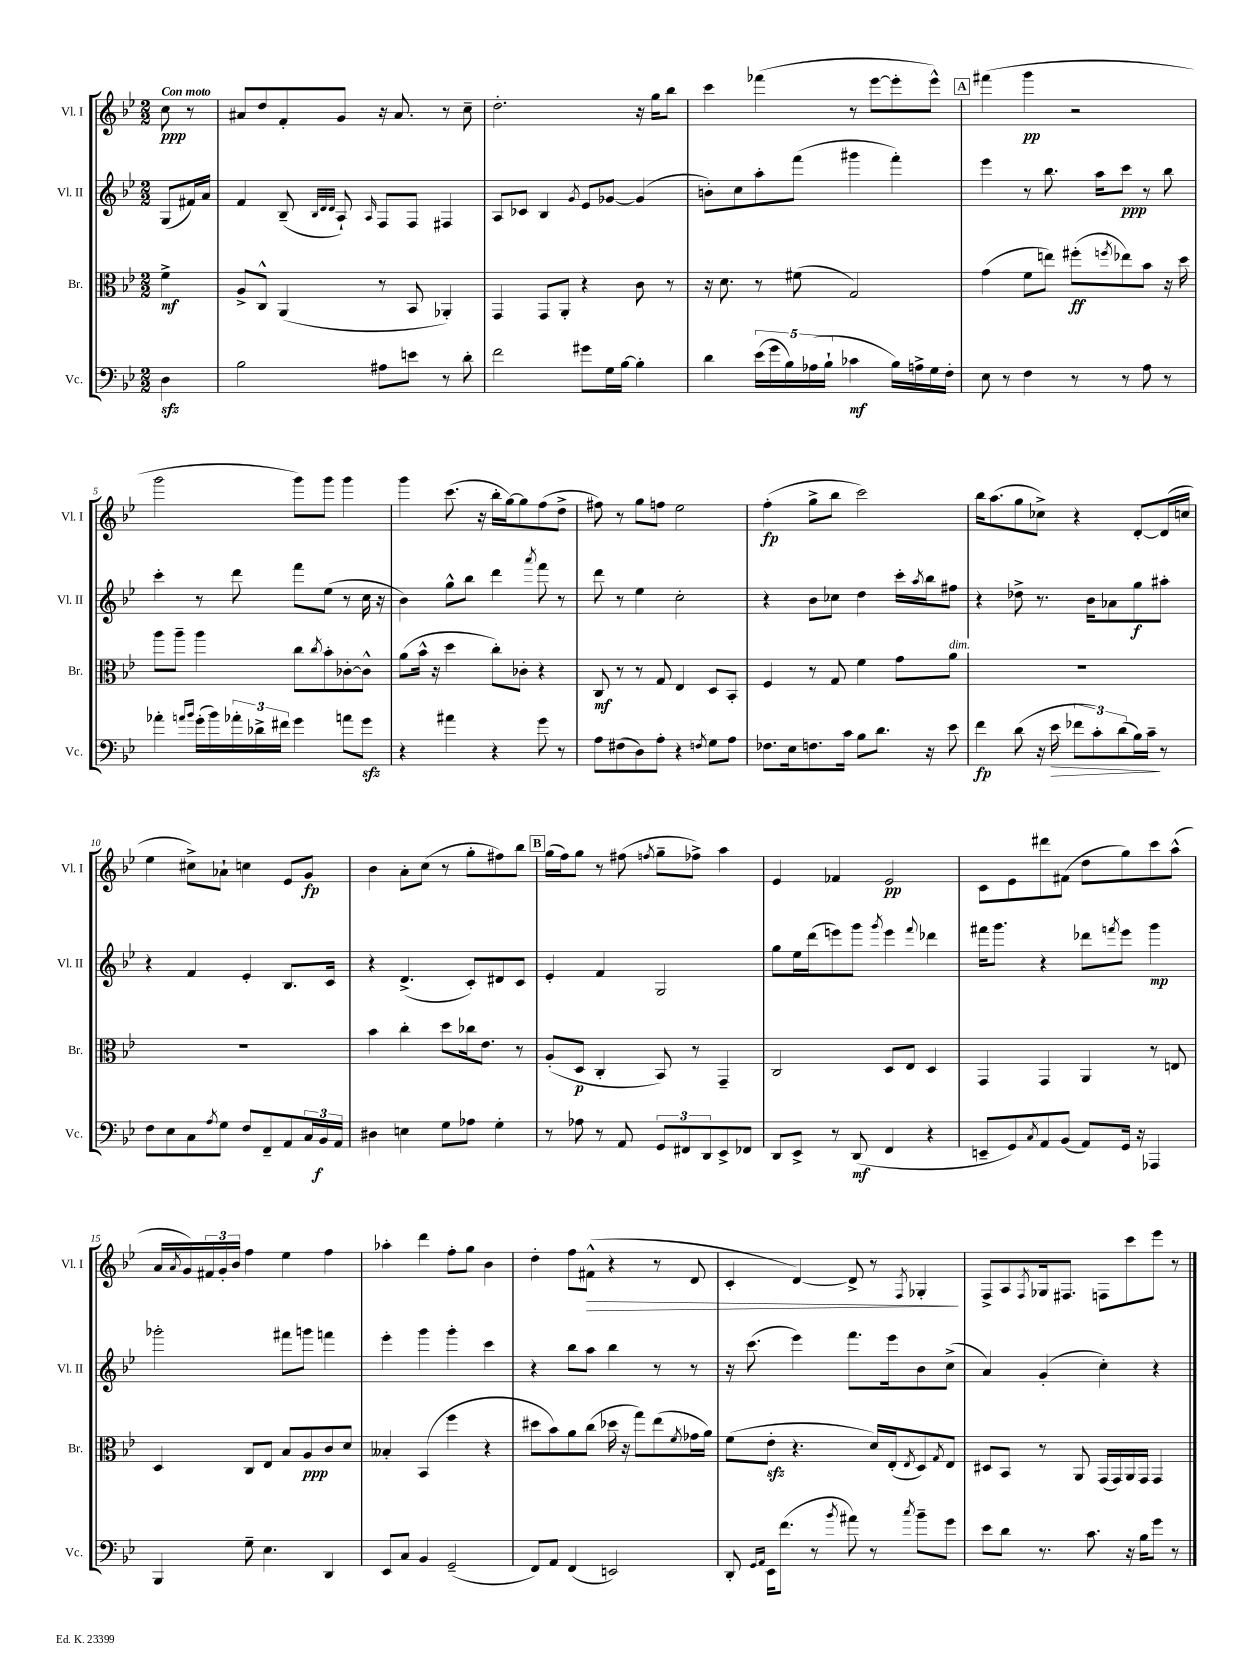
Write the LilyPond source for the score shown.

<<
\new StaffGroup <<
\new Staff = "s0" \with { instrumentName = "Vl. I" shortInstrumentName = "Vl. I" } {
    \clef treble \key bes \major \numericTimeSignature \time 2/2 \partial 4 \tempo "Con moto"
    c''8\ppp r8 |
    ais'8 d''8 f'8-. g'8 r16 ais'8. r8 c''8-- |
    d''2.-. r16 g''16 bes''8 |
    c'''4 fes'''4( r8 ees'''8~ ees'''8-. ees'''8-^) |
    \mark \markup { \box "A" } fis'''4( g'''4\pp r2 |
    g'''2 g'''8) g'''8 g'''4 |
    g'''4 c'''8.( r16 bes''16-. g''16~) g''8 f''8( d''8-> |
    fis''8) r8 g''8 f''8 ees''2 |
    f''4-.\fp( g''8-> bes''8 c'''2) |
    bes''16 a''8.( g''8 ces''8->) r4 d'8~-. d'16( c''16 |
    ees''4 cis''8->) aes'8-! c''4 ees'8 g'8\fp |
    bes'4 a'8-. c''8( r8 g''8-. fis''8) bes''8 |
    \mark \markup { \box "B" } g''16( f''16) g''8 r8 fis''8( \acciaccatura { f''8 } g''8-- fes''8->) a''4 |
    ees'4 fes'4 ees'2\pp |
    c'8 ees'8 dis'''8 fis'8( d''8 g''8) c'''8 a''8-^( |
    a'16 \acciaccatura { a'8 } g'16) \tuplet 3/2 { fis'16 g'16-. bes'16 } f''4 ees''4 f''4 |
    aes''4-. d'''4 f''8-. g''8 bes'4 |
    d''4-. f''8 fis'8-^\>( r4 r8 d'8 |
    c'4-. d'4~) d'8-> r8 \acciaccatura { f8 } ges4-.\! |
    f8-> a8 \acciaccatura { f8 } ges16 fis8. f8 c'''8 ees'''8 r8 \bar "|." |
}
\new Staff = "s1" \with { instrumentName = "Vl. II" shortInstrumentName = "Vl. II" } {
    \clef treble \key bes \major \numericTimeSignature \time 2/2 \partial 4
    g8( fis'16) a'16 |
    f'4 bes8--( \grace { bes32 d'32 d'32 } a8-!) \grace { a16 } f8 f8 fis4 |
    a8 ces'8 bes4 \acciaccatura { g'8 } ees'8 ges'8~ ges'4( |
    b'8-.) c''8 a''8-. f'''8( gis'''4 f'''4-.) |
    \mark \markup { \box "A" } ees'''4 r8 bes''8. a''16 c'''8\ppp r8 bes''8 |
    c'''4-. r8 d'''8 f'''8 ees''8( r8 c''16 r16 |
    bes'4) g''8-^ bes''8 d'''4 \acciaccatura { a'''8 } f'''8 r8 |
    d'''8 r8 ees''4 c''2-. |
    r4 bes'8 ces''8 d''4 c'''16-. \acciaccatura { a''8 } bes''16 fis''8 |
    r4 des''8-> r8. bes'16 aes'8 g''8\f ais''8-. |
    r4 f'4 ees'4-. bes8. c'16 |
    r4 d'4.->( c'8-.) dis'8 c'8 |
    \mark \markup { \box "B" } ees'4-. f'4 g2 |
    g''8 ees''16 d'''16( e'''8) g'''8 \acciaccatura { g'''8 } e'''4 \appoggiatura { f'''8 } des'''4 |
    fis'''16 g'''8. r4 des'''8 \acciaccatura { f'''8 } ees'''8 g'''4\mp |
    ges'''2-. fis'''8 g'''8 f'''4 |
    ees'''4-. g'''4 g'''4-. c'''4 |
    r4 bes''8 a''8 bes''4 r8 r8 |
    r16 c'''8.( ees'''4) f'''8. ees'''16 bes'8 c''8->( |
    a'4) g'4-.( c''4-.) r4 \bar "|." |
}
\new Staff = "s2" \with { instrumentName = "Br." shortInstrumentName = "Br." } {
    \clef alto \key bes \major \numericTimeSignature \time 2/2 \partial 4
    f'4->\mf |
    a8-> c8-^ a,4( r8 bes,8 aes,4-.) |
    g,4 g,8 a,8-. r4 c'8 r8 |
    r16 d'8. r8 fis'8( g2) |
    \mark \markup { \box "A" } g'4( f'8 e''8) fis''8-.\ff( \acciaccatura { f''8 } ees''8) bes'8 r16 d''16 |
    a''8 a''8-- a''4 c''8 \acciaccatura { c''8 } bes'8-. ces'8~-. ces'8-^ |
    a'8( bes'16-^ r16 d''4 c''8-.) ces'8-. r4 |
    c8\mf r8 r8 g8 ees4 d8 bes,8-. |
    f4 r8 g8 f'4 g'8 a'8^\markup { \italic "dim." } |
    R1 |
    R1 |
    bes'4 c''4-. d''8 ces''16 ees'8. r8 |
    \mark \markup { \box "B" } a8-.( d8\p c4-. bes,8) r8 g,4-- |
    c2 d8 ees8 d4 |
    g,4 g,4 a,4 r8 e8 |
    d4 c8 ees8 bes8 a8\ppp c'8 d'8 |
    beses4-. bes,4( f''4 r4 |
    dis''8 bes'8) a'8 c''8( des''16 r16 g''8) ees''8( \acciaccatura { f'8 } ges'16 a'16) |
    f'8( ees'8-.\sfz r4. d'16) ees16-.( \acciaccatura { ees8 } d8) \acciaccatura { g8 } ees8 |
    dis8 bes,8 r8 a,8 g,16( g,16) a,16 g,16 g,4 \bar "|." |
}
\new Staff = "s3" \with { instrumentName = "Vc." shortInstrumentName = "Vc." } {
    \clef bass \key bes \major \numericTimeSignature \time 2/2 \partial 4
    d4\sfz |
    bes2 ais8 e'8 r8 d'8-. |
    f'2 gis'8 g16 bes16~ bes4-. |
    d'4 \tuplet 5/4 { ees'16( g'16 bes16) aes16( bes16-! } ces'4\mf bes16) a16-> g16 f16-. |
    \mark \markup { \box "A" } ees8 r8 f4 r8 r8 a8 r8 |
    aes'4-. \grace { a'16 bes'16 } g'16-.( bes'16) \tuplet 3/2 { aes'16-. des'16-> fis'16 } g'4 a'8 g'8\sfz |
    r4 ais'4 r4 g'8 r8 |
    a8 fis8( d8) a8-. r4 \acciaccatura { f8 } g8 a8 |
    fes8. ees16 f8. c'16 bes8 d'8. r16 ees'8 |
    f'4\fp d'8( r16 ees'16\> \tuplet 3/2 { fes'8 c'8-.) d'8( } bes16) c'16--\! r8 |
    f8 ees8 c8 \acciaccatura { a8 } g8 f8 f,8-- a,8 \tuplet 3/2 { c16 bes,16\f a,16 } |
    dis4 e4 g8 aes8 g4-. |
    \mark \markup { \box "B" } r8 aes8 r8 a,8 \tuplet 3/2 { g,8 fis,8 d,8 } ees,8-> fes,8 |
    d,8 ees,8-> r8 d,8\mf( f,4 r4 |
    e,8-- g,8) \acciaccatura { c8 } a,8 bes,8( a,8) g,16 r16 aes,,4 |
    bes,,4 g8-- ees4. d,4 |
    ees,8 c8 bes,4 g,2--( |
    f,8) a,8 f,4( e,2) |
    d,8-. \grace { g,16 a,16 } ees,16 f'8.( r8 \acciaccatura { bes'8 } ais'8) r8 \acciaccatura { c''8 } bes'8-- g'8 |
    ees'8 d'8 r8. c'8. r16 bes16 g'8 r8 \bar "|." |
}
>>
>>
